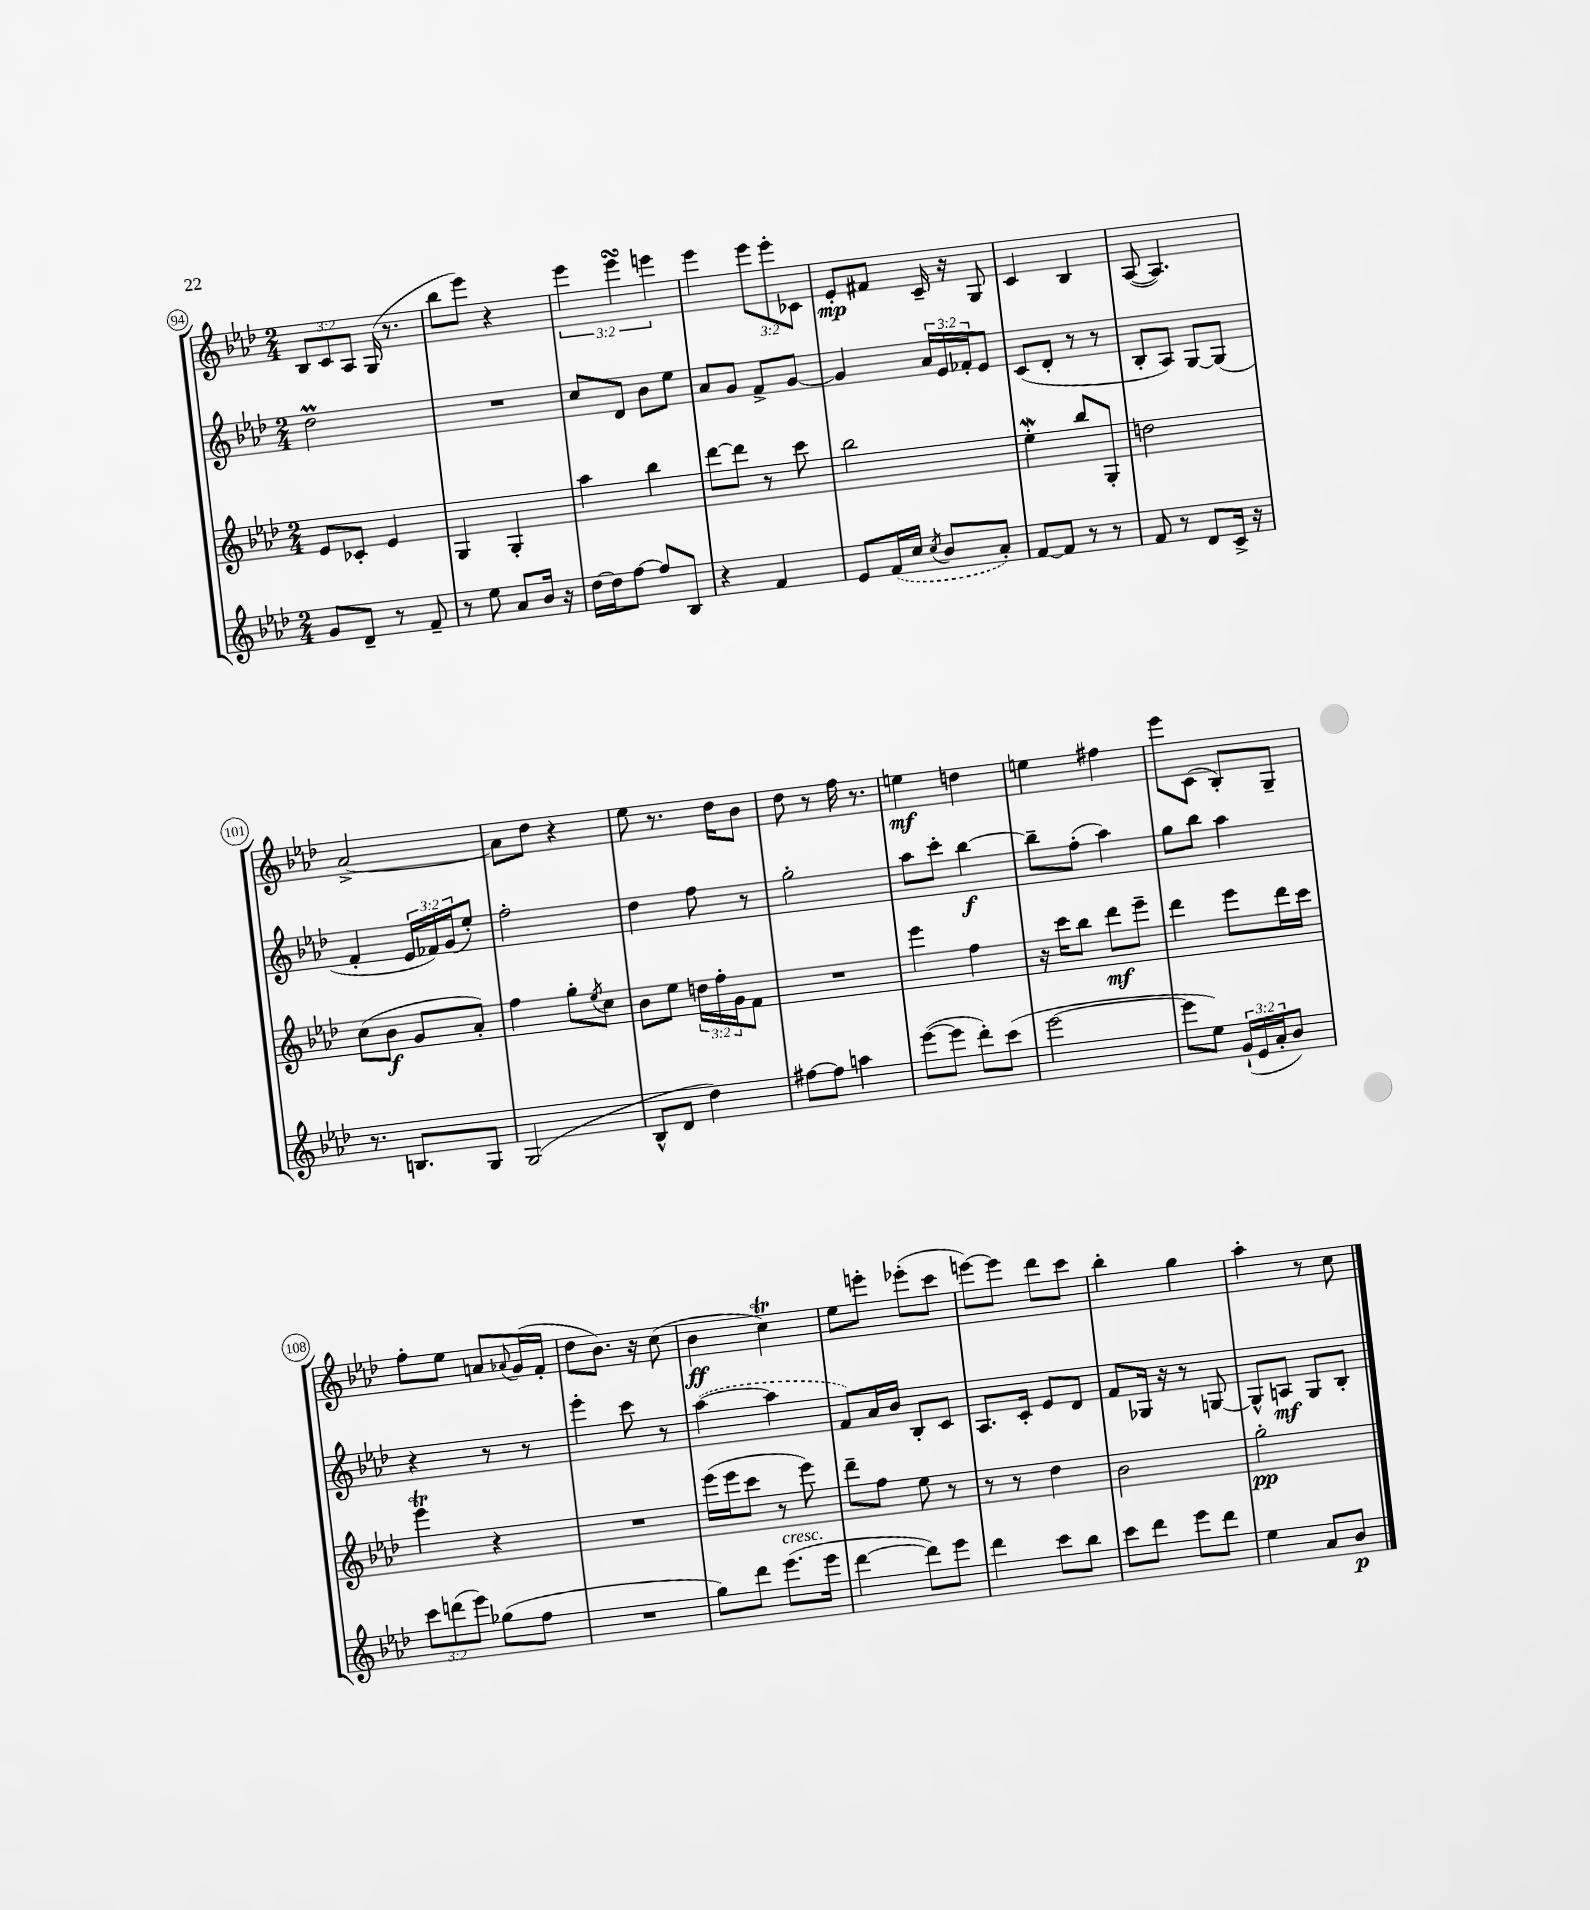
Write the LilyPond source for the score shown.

<<
\new StaffGroup <<
\new Staff = "s0" {
    \clef treble \key aes \major \numericTimeSignature \time 2/4 \override Staff.TupletNumber.text = #tuplet-number::calc-fraction-text
    \tuplet 3/2 { bes8 c'8 aes8 } g16( r8. |
    bes''8 ees'''8) r4 |
    \tuplet 3/2 { ees'''4 ees'''4\turn e'''4 } |
    ees'''4 \tuplet 3/2 { ees'''8 ees'''8-. ces'8 } |
    ees'8-.\mp fis'8 c'16-- r16 g8 |
    c'4 bes4 |
    aes8~( aes4.) |
    aes'2~-> |
    aes'8 des''8 r4 |
    ees''8 r8. des''16 bes'8 |
    des''8 r8 f''16 r8. |
    e''4\mf d''4 |
    e''4 fis''4 |
    ees'''8 c'8( bes8-.) g8-- |
    f''8-. ees''8 a'8 \appoggiatura { aes'8 } g'16( f'16-. |
    des''8 bes'8.) r16 c''8( |
    bes'4\ff c''4\trill) |
    ees''8 e'''8-. ees'''8-.( c'''8 |
    e'''8~) e'''8 des'''8 c'''8 |
    bes''4-. g''4 |
    aes''4-. r8 c''8 \bar "|." |
}
\new Staff = "s1" {
    \clef treble \key aes \major \numericTimeSignature \time 2/4 \override Staff.TupletNumber.text = #tuplet-number::calc-fraction-text
    des''2\prall |
    R2 |
    c''8 des'8 bes'8 ees''8 |
    aes'8 g'8 f'8-> g'8~ |
    g'4 \tuplet 3/2 { aes'16 ees'16 fes'16-. } ees'8 |
    c'8( des'8-. r8 r8 |
    bes8-. aes8) g8~ g8( |
    f'4-. \tuplet 3/2 { ees'16 fes'16) g'16( } ees''8-.) |
    f''2-. |
    des''4 f''8 r8 |
    g''2-. |
    aes''8 c'''8-. bes''4~\f |
    bes''8-- f''8-.( aes''4) |
    g''8 bes''8 aes''4 |
    r4 r8 r8 |
    ees'''4-. c'''8 r8 |
    \once \slurDashed aes''4~( aes''4 |
    f'8) aes'16 bes'16 bes8-. c'8 |
    aes8. c'16-. ees'8 des'8 |
    f'8 ges16 r16 r8 g8~ |
    g8-^ a8\mf g8 bes8-. \bar "|." |
}
\new Staff = "s2" {
    \clef treble \key aes \major \numericTimeSignature \time 2/4 \override Staff.TupletNumber.text = #tuplet-number::calc-fraction-text
    ees'8 ces'8-. ees'4 |
    g4 g4-. |
    aes''4 bes''4 |
    des'''8~ des'''8 r8 c'''8 |
    bes''2 |
    ees''4-.\mordent bes''8 g8-. |
    d''2 |
    c''8( bes'8\f g'8 aes'8-.) |
    f''4 g''8-. \acciaccatura { ees''8 } c''8 |
    bes'8 ees''8 \tuplet 3/2 { d''16 f''16-. g'16 } f'8 |
    R2 |
    ees'''4 f''4 |
    r16 c'''16 bes''8 des'''8\mf ees'''8-- |
    des'''4 ees'''8 des'''16 c'''16 |
    ees'''4\trill r4 |
    R2 |
    ees'''16( ees'''16 c'''8 r8 ees'''8) |
    des'''8-- f''8 ees''8 r8 |
    r8 r8 des''4 |
    bes'2 |
    g''2-.\pp \bar "|." |
}
\new Staff = "s3" {
    \clef treble \key aes \major \numericTimeSignature \time 2/4 \override Staff.TupletNumber.text = #tuplet-number::calc-fraction-text
    g'8 des'8-- r8 f'8-- |
    r8 ees''8 aes'8 bes'16 r16 |
    des''16~ des''16 f''8~ f''8 bes8 |
    r4 f'4 |
    ees'8 \once \slurDashed f'16( c''16 \acciaccatura { c''8 } bes'8 aes'8-.) |
    f'8~ f'8 r8 r8 |
    f'8 r8 des'8 c'16-> r16 |
    r8. b8. g8 |
    g2( |
    bes8-^ des'8 des''4) |
    fis''8~ fis''8 a''4 |
    ees'''8~( ees'''8 des'''8-.) c'''8( |
    ees'''2~ |
    ees'''8 ees''8) \tuplet 3/2 { g'16-!( ees'16 aes'16-. } bes'8) |
    \tuplet 3/2 { c'''8 d'''8( ees'''8) } ges''8( f''8 |
    R2 |
    g''8) des'''8 ees'''8.^\markup { \italic "cresc." }( ees'''16 |
    des'''4~ des'''8) ees'''8 |
    des'''4 c'''8 bes''8 |
    c'''8 des'''8 ees'''8 des'''8 |
    ees''4 aes'8 bes'8\p \bar "|." |
}
>>
>>
\layout { \context { \Score currentBarNumber = #94 \override BarNumber.stencil = #(make-stencil-circler 0.1 0.3 ly:text-interface::print) } }
